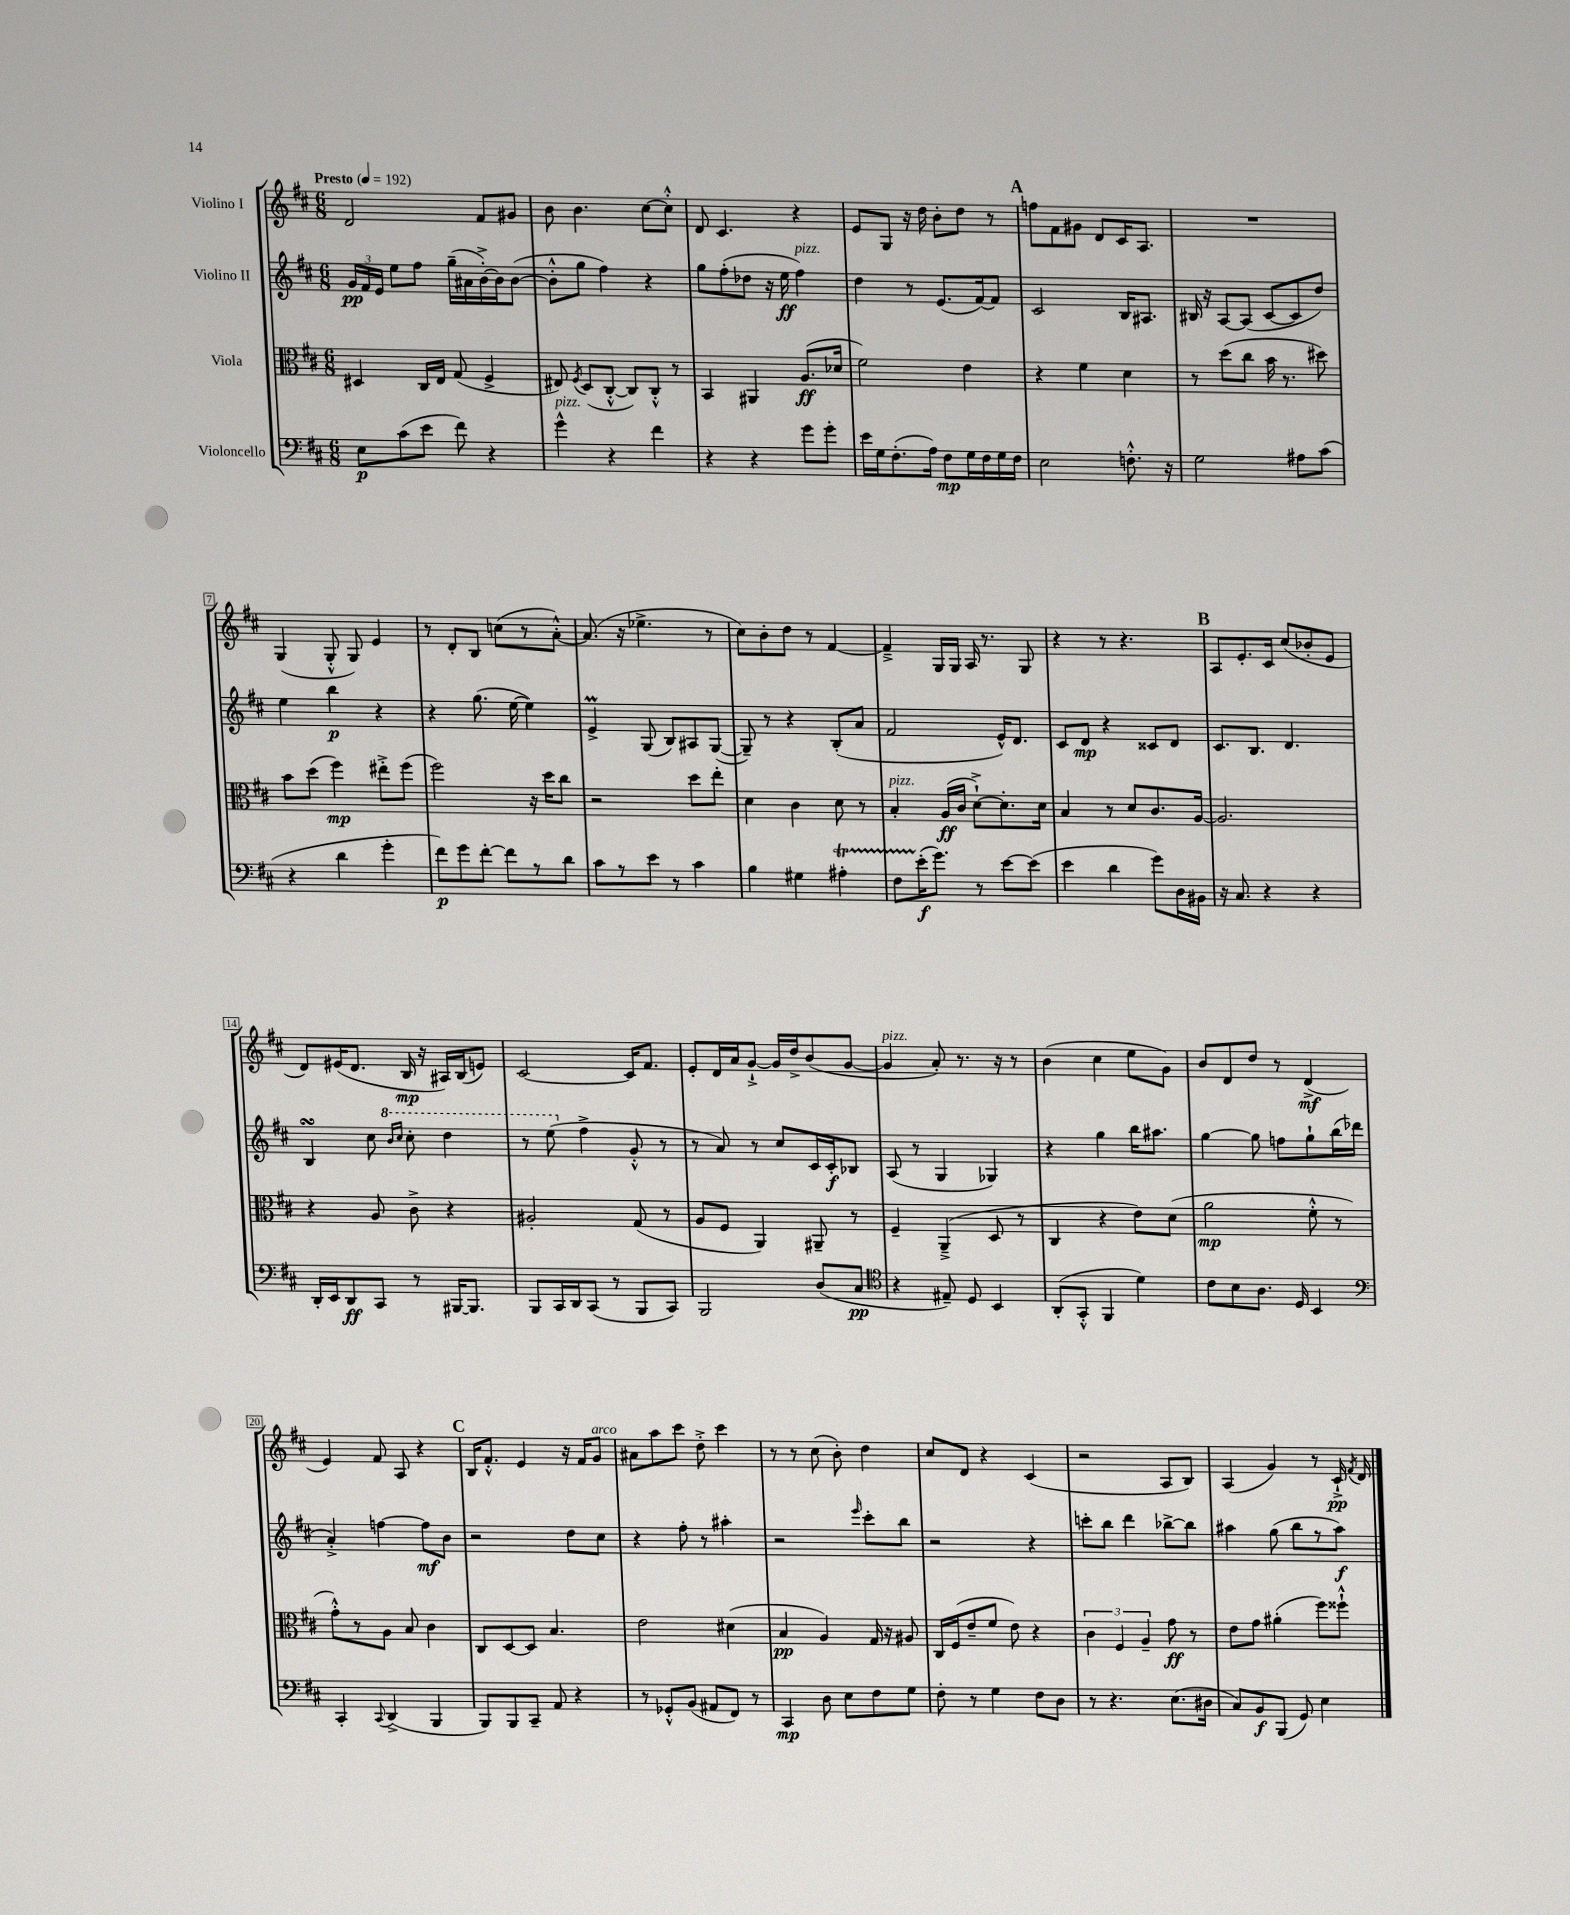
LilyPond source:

<<
\new StaffGroup <<
\new Staff = "s0" \with { instrumentName = "Violino I" } {
    \clef treble \key d \major \numericTimeSignature \time 6/8 \tempo "Presto" 4 = 192
    \autoBeamOff d'2 fis'8[ gis'8] |
    b'8 b'4. cis''8[~ cis''8]-.-^ |
    d'8 cis'4. r4 |
    e'8[ g8] r16 d''16 b'8[-. d''8] r8 |
    \mark \markup { \bold "A" } f''8[ fis'8 gis'8] d'8[ cis'16 a8.] |
    R2. |
    g4( g8-.-^ g8) e'4 |
    r8 d'8[-. b8] c''8[( r8 a'8]~-.-^) |
    a'8.( r16 ees''4.-> r8 |
    cis''8[) b'8-. d''8] r8 fis'4~ |
    fis'4---> g16[ g16] a16 r8. g8 |
    r4 r8 r4. |
    \mark \markup { \bold "B" } a8[ e'8.-. cis'16] cis''8[( bes'8-. e'8] |
    d'8[) eis'16( d'8.] b16\mp r16 ais16[) b16( e'8]) |
    cis'2~ cis'16[ fis'8.] |
    e'8[-. d'16 a'16 g'8]~-!-> g'16[ d''16-> b'8( g'8]~ |
    g'4^\markup { \italic "pizz." } a'8-.) r8. r16 r8 |
    b'4( cis''4 e''8[ g'8]) |
    b'8[ d'8 d''8] r8 d'4->\mf( |
    e'4) fis'8 a8 r4 |
    \mark \markup { \bold "C" } b16[ fis'8.]-.-^ e'4 r16 fis'16[ g'8]^\markup { \italic "arco" } |
    ais'8[ a''8 cis'''8] d''8-.-> cis'''4 |
    r8 r8 cis''8( b'8-.) d''4 |
    cis''8[ d'8] r4 cis'4( |
    r2 a8[ b8]) |
    a4( g'4) r8 cis'16-!->\pp \acciaccatura { fis'8 } d'16 \bar "|." |
}
\new Staff = "s1" \with { instrumentName = "Violino II" } {
    \clef treble \key d \major \numericTimeSignature \time 6/8
    \autoBeamOff \tuplet 3/2 { g'16[\pp fis'16 e'16] } e''8[ fis''8] g''16[--( ais'16 b'16~-.->) b'16 b'8]~( |
    b'8[-.-^ g''8] fis''4) r4 |
    g''8[ fis''8-.( des''8] r16 e''16\ff fis''4^\markup { \italic "pizz." }) |
    d''4 r8 e'8.[( fis'16~) fis'8] |
    \mark \markup { \bold "A" } cis'2 b16[ ais8.] |
    bis16 r16 a8[~ a8]( cis'8[~ cis'8 d''8]) |
    e''4 b''4\p r4 |
    r4 g''8.( e''16~ e''4) |
    e'4->\prall g8( b8[) ais8 g8]~( |
    g8--) r8 r4 b8[-.( a'8] |
    fis'2 e'16[-^) d'8.] |
    cis'8[ d'8]\mp r4 cisis'8[ d'8] |
    \mark \markup { \bold "B" } cis'8.[ b8.] d'4. |
    b4\turn cis''8 \ottava #1 \grace { b''16[ cis'''16] } cis'''8-. d'''4 |
    r8 e'''8( \ottava #0 fis''4-> g'8-.-^ r8 |
    r8 a'8) r8 cis''8[ cis'16 cis'16-.\f bes8] |
    a8( r8 g4 ges4) |
    r4 g''4 b''16[ ais''8.] |
    g''4~ g''8 f''8[ g''8-! b''16( des'''16] |
    a'4-.->) f''4~ f''8[\mf b'8] |
    \mark \markup { \bold "C" } r2 d''8[ cis''8] |
    r4 fis''8-. r8 ais''4-. |
    r2 \grace { e'''16 } cis'''8[-. b''8] |
    r2 r4 |
    c'''8[-. b''8] d'''4 bes''8[~-> bes''8] |
    ais''4 g''8( b''8[ r8 ais''8]\f) \bar "|." |
}
\new Staff = "s2" \with { instrumentName = "Viola" } {
    \clef alto \key d \major \numericTimeSignature \time 6/8
    \autoBeamOff dis4 cis16[ e16] g8( fis4-> |
    eis8) \acciaccatura { fis8 } d8[( cis8]~-.-^ cis8[) cis8]-.-^ r8 |
    b,4 ais,4 a8.[\ff( des'16] |
    fis'2) e'4 |
    \mark \markup { \bold "A" } r4 fis'4 d'4 |
    r8 d''8[( cis''8] b'16 r8. dis''8) |
    b'8[ d''8]( fis''4\mp) eis''8[-.-> fis''8]( |
    fis''2) r16 d''16[ cis''8] |
    r2 d''8[ e''8]-. |
    d'4 cis'4 d'8 r8 |
    b4-.^\markup { \italic "pizz." } a16[\ff( cis'16] d'8[~-!->) d'8.-. d'16] |
    b4 r8 d'8[ cis'8. a16]~ |
    \mark \markup { \bold "B" } a2. |
    r4 a8 cis'8-> r4 |
    ais2-. g8( r8 |
    a8[ fis8] a,4) ais,8-- r8 |
    fis4-- a,4--->( d8 r8 |
    cis4 r4 e'8[) d'8]( |
    a'2\mp fis'8-.-^ r8 |
    g'8[-.-^) r8 a8] b8 cis'4 |
    \mark \markup { \bold "C" } cis8[ d8~ d8] b4. |
    e'2 dis'4( |
    b4\pp a4) g16 r16 ais8 |
    cis16[ fis16( e'8-- fis'8] e'8) r4 |
    \tuplet 3/2 { cis'4 fis4 a4-- } g'8\ff r8 |
    e'8[ g'8] ais'4-.( fis''8[) fisis''8]-!-^ \bar "|." |
}
\new Staff = "s3" \with { instrumentName = "Violoncello" } {
    \clef bass \key d \major \numericTimeSignature \time 6/8
    \autoBeamOff e8[\p cis'8( e'8] fis'8) r4 |
    g'4-^^\markup { \italic "pizz." } r4 fis'4 |
    r4 r4 g'8[ g'8]-. |
    e'16[ g16 fis8.-.( a16]) fis8[\mp g16 fis16 g16 fis16] |
    \mark \markup { \bold "A" } e2 f8.-.-^ r16 |
    g2 ais8[ cis'8]( |
    r4 d'4 g'4-. |
    fis'8[\p) g'8 fis'8]~-. fis'8[ r8 d'8] |
    cis'8[ r8 e'8] r8 cis'4 |
    b4 gis4 ais4-.\startTrillSpan |
    fis8[ e'16-.\stopTrillSpan\f( g'8.]) r8 e'8[~ e'8]( |
    e'4 d'4 g'8[) d16 bis,16] |
    \mark \markup { \bold "B" } r16 cis8. r4 r4 |
    d,16[-. e,16 d,8\ff cis,8] r8 bis,,16[~ bis,,8.] |
    b,,8[ cis,16 d,16 cis,8]( r8 b,,8[ cis,8]) |
    b,,2 d8[( cis8]\pp |
    \clef tenor r4 eis8--) d8 b,4 |
    a,8[-.( g,8]-.-^ fis,4 d'4) |
    cis'8[ b8 a8.] d16 b,4 |
    \clef bass cis,4-. \appoggiatura { cis,8 } d,4->( b,,4 |
    \mark \markup { \bold "C" } b,,8[) b,,8 cis,8]-- a,8 r4 |
    r8 ges,8[-.-^ b,8]( ais,8[ fis,8]) r8 |
    cis,4\mp d8 e8[ fis8 g8] |
    fis8-. r8 g4 fis8[ d8] |
    r8 r4. e8.[( dis16] |
    cis8[) b,8\f b,,8]( g,8) e4 \bar "|." |
}
>>
>>
\layout { \context { \Score \override BarNumber.stencil = #(make-stencil-boxer 0.1 0.3 ly:text-interface::print) } }
